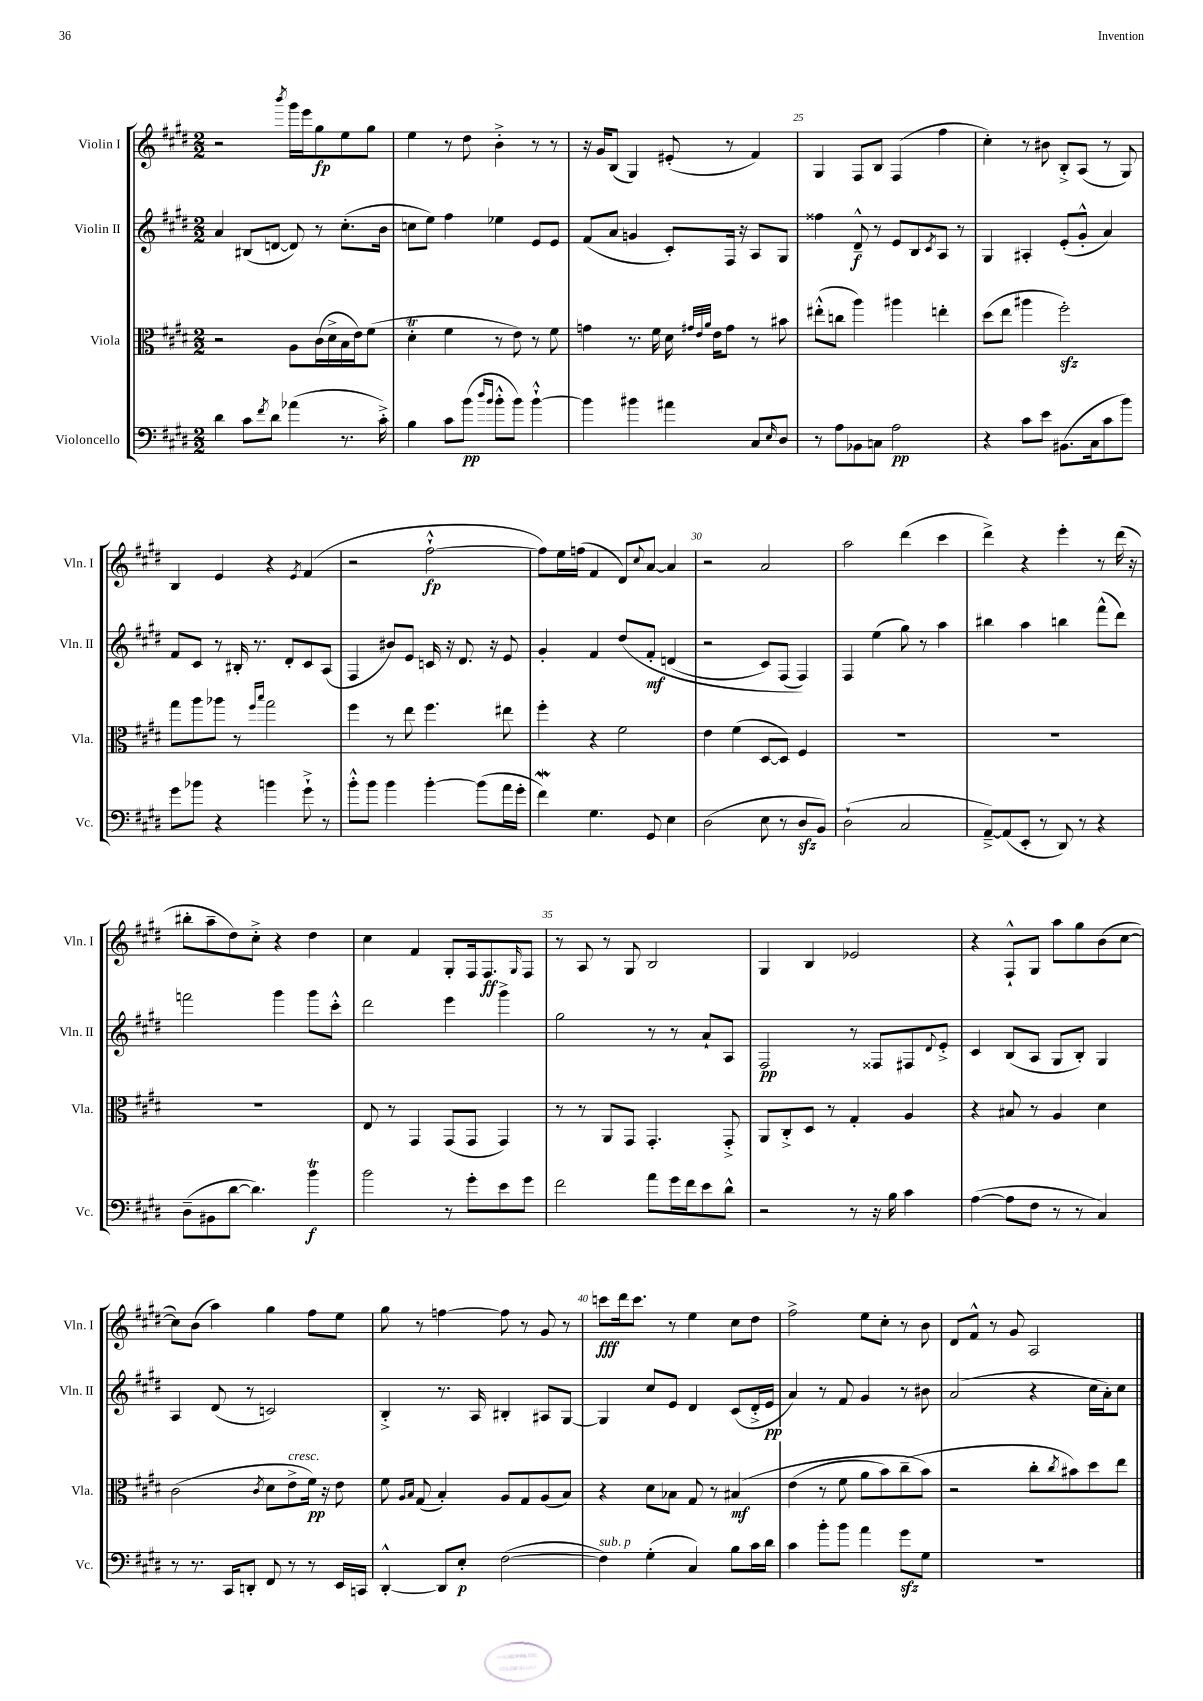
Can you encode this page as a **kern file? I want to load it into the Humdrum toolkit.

**kern	**kern	**kern	**kern
*staff4	*staff3	*staff2	*staff1
*clefF4	*clefC3	*clefG2	*clefG2
*k[f#c#g#d#]	*k[f#c#g#d#]	*k[f#c#g#d#]	*k[f#c#g#d#]
*M2/2	*M2/2	*M2/2	*M2/2
4d#	2r	4a	2r
8c#	.	(8B#	.
8qf#	.	.	.
8d#	.	[8d	.
.	.	.	8qbbb
(4a-	8A	8d])	16ggg#
.	.	.	16eee
.	(16c#	8r	8gg#
.	16d#^	.	.
8.r	16B	(8.cc#'	8ee
.	16e)	.	.
.	(8f#	.	8gg#
16c#'^)	.	16b	.
=	=	=	=
4B	4d#'	8cc	4ee
.	.	8ee)	.
8c#	4f#	4ff#	8r
(8b	.	.	8dd#
16qqdd#	.	.	.
16qqb	.	.	.
8b'^^	8r	4ee-	4b'^
8b)	8e)	.	.
[4b`^^	8r	8e	8r
.	8f#	8e	8r
=	=	=	=
4b]	4g	(8f#	16r
.	.	.	16g#
.	.	8a	(8B
4b#	8.r	4g	4G#)
.	16f#	.	.
4a#	16d#	8c#')	(8e#'
.	32qqg#	.	.
.	32qqe	.	.
.	32qqa	.	.
.	16e	.	.
.	8g#	16F#	8r
.	.	16r	.
8C#	8r	8A	4f#)
16qqE	.	.	.
8D#	8b#	8G#	.
=	=	=	=
8r	(8ee#'^^	4ff##	4G#
8A	8cc	.	.
8BB-	4aa)	8d#~^^	8F#
8C	.	8r	8B
2A	4aa#	8e	(4F#
.	.	8B	.
.	.	8qc#	.
.	4ee'	8A	4ff#
.	.	8r	.
=	=	=	=
4r	(8dd#	4G#	4cc#')
.	8ee	.	.
8c#	4aa#	4A#'	8r
8e	.	.	8b#
(8.BB#	2ff#')	(8e'	8B'^
.	.	8g#'^^	(8A
16C#	.	.	.
8c#	.	4a)	8r
8b)	.	.	8G#)
=	=	=	=
8g#	8gg#	8f#	4B
8b-	8aa	8c#	.
4r	8aa-	8r	4e
.	8r	16B#'	.
.	.	8.r	.
.	16qqff#	.	.
.	16qqbb	.	.
4b	2gg#	.	4r
.	.	8d#'	.
.	.	.	8qe
8g#`^	.	8c#	(4f#
8r	.	(8A	.
=	=	=	=
8b'^^	4ff#	4F#	2r
8b	.	.	.
4b	8r	8b#)	.
.	8ee	8e	.
[4b'	4.ff#	16c	[2ff#`^^
.	.	16r	.
.	.	8.d#	.
(8b]	.	.	.
.	.	16r	.
16a	8ee#	8e	.
16g#'	.	.	.
=	=	=	=
4f#)	4ff#'	4g#'	8ff#])
.	.	.	16ee
.	.	.	(16ff
4.G#	4r	4f#	4f#
.	2f#	&(8dd#	8d#)
.	.	.	8qqcc#
8GG#	.	8f#'	[8a
4E	.	(4d	4a]
=	=	=	=
(2D#	4e	2r	2r
.	(4f#	.	.
8E	[8D#	8c#)	2a
8r	8D#])	(8F#	.
8D#	4F#	4F#)&)	.
8BB)	.	.	.
=	=	=	=
(2D#`	1r	4F#	2aa
.	.	(4ee	.
2C#	.	8gg#)	(4ddd#
.	.	8r	.
.	.	4aa	4ccc#
=	=	=	=
[8AA~^)	1r	4bb#	4ddd#^)
(8AA]	.	.	.
8EE'	.	4aa	4r
8r	.	.	.
8DD#)	.	4bb	4eee'
8r	.	.	.
4r	.	(8fff#^^	8r
.	.	8ddd#)	(16ddd#
.	.	.	16r
=	=	=	=
(8D#~	1r	2fff	8bb#'
8BB#	.	.	8aa~
[8d#	.	.	8dd#)
4.d#])	.	.	8cc#'^
.	.	4ggg#	4r
4b	.	8ggg#	4dd#
.	.	8ccc#'^^	.
=	=	=	=
2b	8E	2ddd#	4cc#
.	8r	.	.
.	4GG#	.	4f#
8r	(8GG#	4eee	8G#'
8g#'	8GG#	.	16F#
.	.	.	8.F#
8e	4GG#)	4ggg#^	.
.	.	.	16qqG#
8g#	.	.	8F#
=	=	=	=
2f#	8r	2gg#	8r
.	8r	.	8A
.	8AA	.	8r
.	8GG#	.	8G#
8a	4.GG#'	8r	2B
16g#	.	8r	.
16f#	.	.	.
8e	.	8a`	.
8d#^^	8GG#'^	8A	.
=	=	=	=
2r	8AA	2F#	4G#
.	8C#'^	.	.
.	8D#	.	4B
.	8r	.	.
8r	4G#'	8r	2e-
16r	.	8F##	.
16B	.	.	.
4c#	4A	8F#	.
.	.	8qqd#	.
.	.	8e'^	.
=	=	=	=
([4A	4r	4c#	4r
8A]	8B#	(8B	8F#`^^
8F#	8r	8A	8G#
8r	4A	8G#	8aa
8r	.	8B')	8gg#
4C#)	4d#	4G#	(8b
.	.	.	[8cc#
=	=	=	=
8r	(2c#	4A	8cc#])
8.r	.	.	(8b
.	.	(8d#	4aa)
16CC#	.	.	.
8DD'	.	8r	.
.	8qc#	.	.
8FF#	8d#	2c)	4gg#
8r	8e^	.	.
8r	16f#)	.	8ff#
.	16r	.	.
16EE	8e	.	8ee
16CC	.	.	.
=	=	=	=
[4DD#'^^	8f#	4B'^	8gg#
.	16qqA	.	.
.	16qqB	.	.
.	(8G#	.	8r
8DD#]	4B')	8.r	[4ff
8E'	.	.	.
.	.	16A	.
([2F#	8A	4B#'	8ff]
.	8G#	.	8r
.	(8A	8A#	8g#
.	8B)	[8G#	8r
=	=	=	=
4F#])	4r	4G#]	8ccc
.	.	.	16ddd#
.	.	.	8.ccc
(4G#'	8d#	8cc#	.
.	8B-	8e	8r
4C#)	8G#	4d#	4ee
.	8r	.	.
8B	&(4B#	(8c#	8cc#
16c#	.	16d#'^	8dd#
16d#	.	16e	.
=	=	=	=
4c#	(4e	4a)	2ff#^
8b'	8r	8r	.
8b	8f#	8f#	.
4a	8a	4g#	8ee
.	8b)	.	8cc#'
8g#	(8cc#~	8r	8r
8G#	8b&)	8b#	8b
=	=	=	=
1r	2r	(2a	8d#
.	.	.	8f#^^
.	.	.	8r
.	.	.	8g#
.	8cc#'	4r	2A
.	8qcc#	.	.
.	8b#)	.	.
.	8dd#	16cc#	.
.	.	16a')	.
.	8ee	8cc#	.
==	==	==	==
*-	*-	*-	*-
